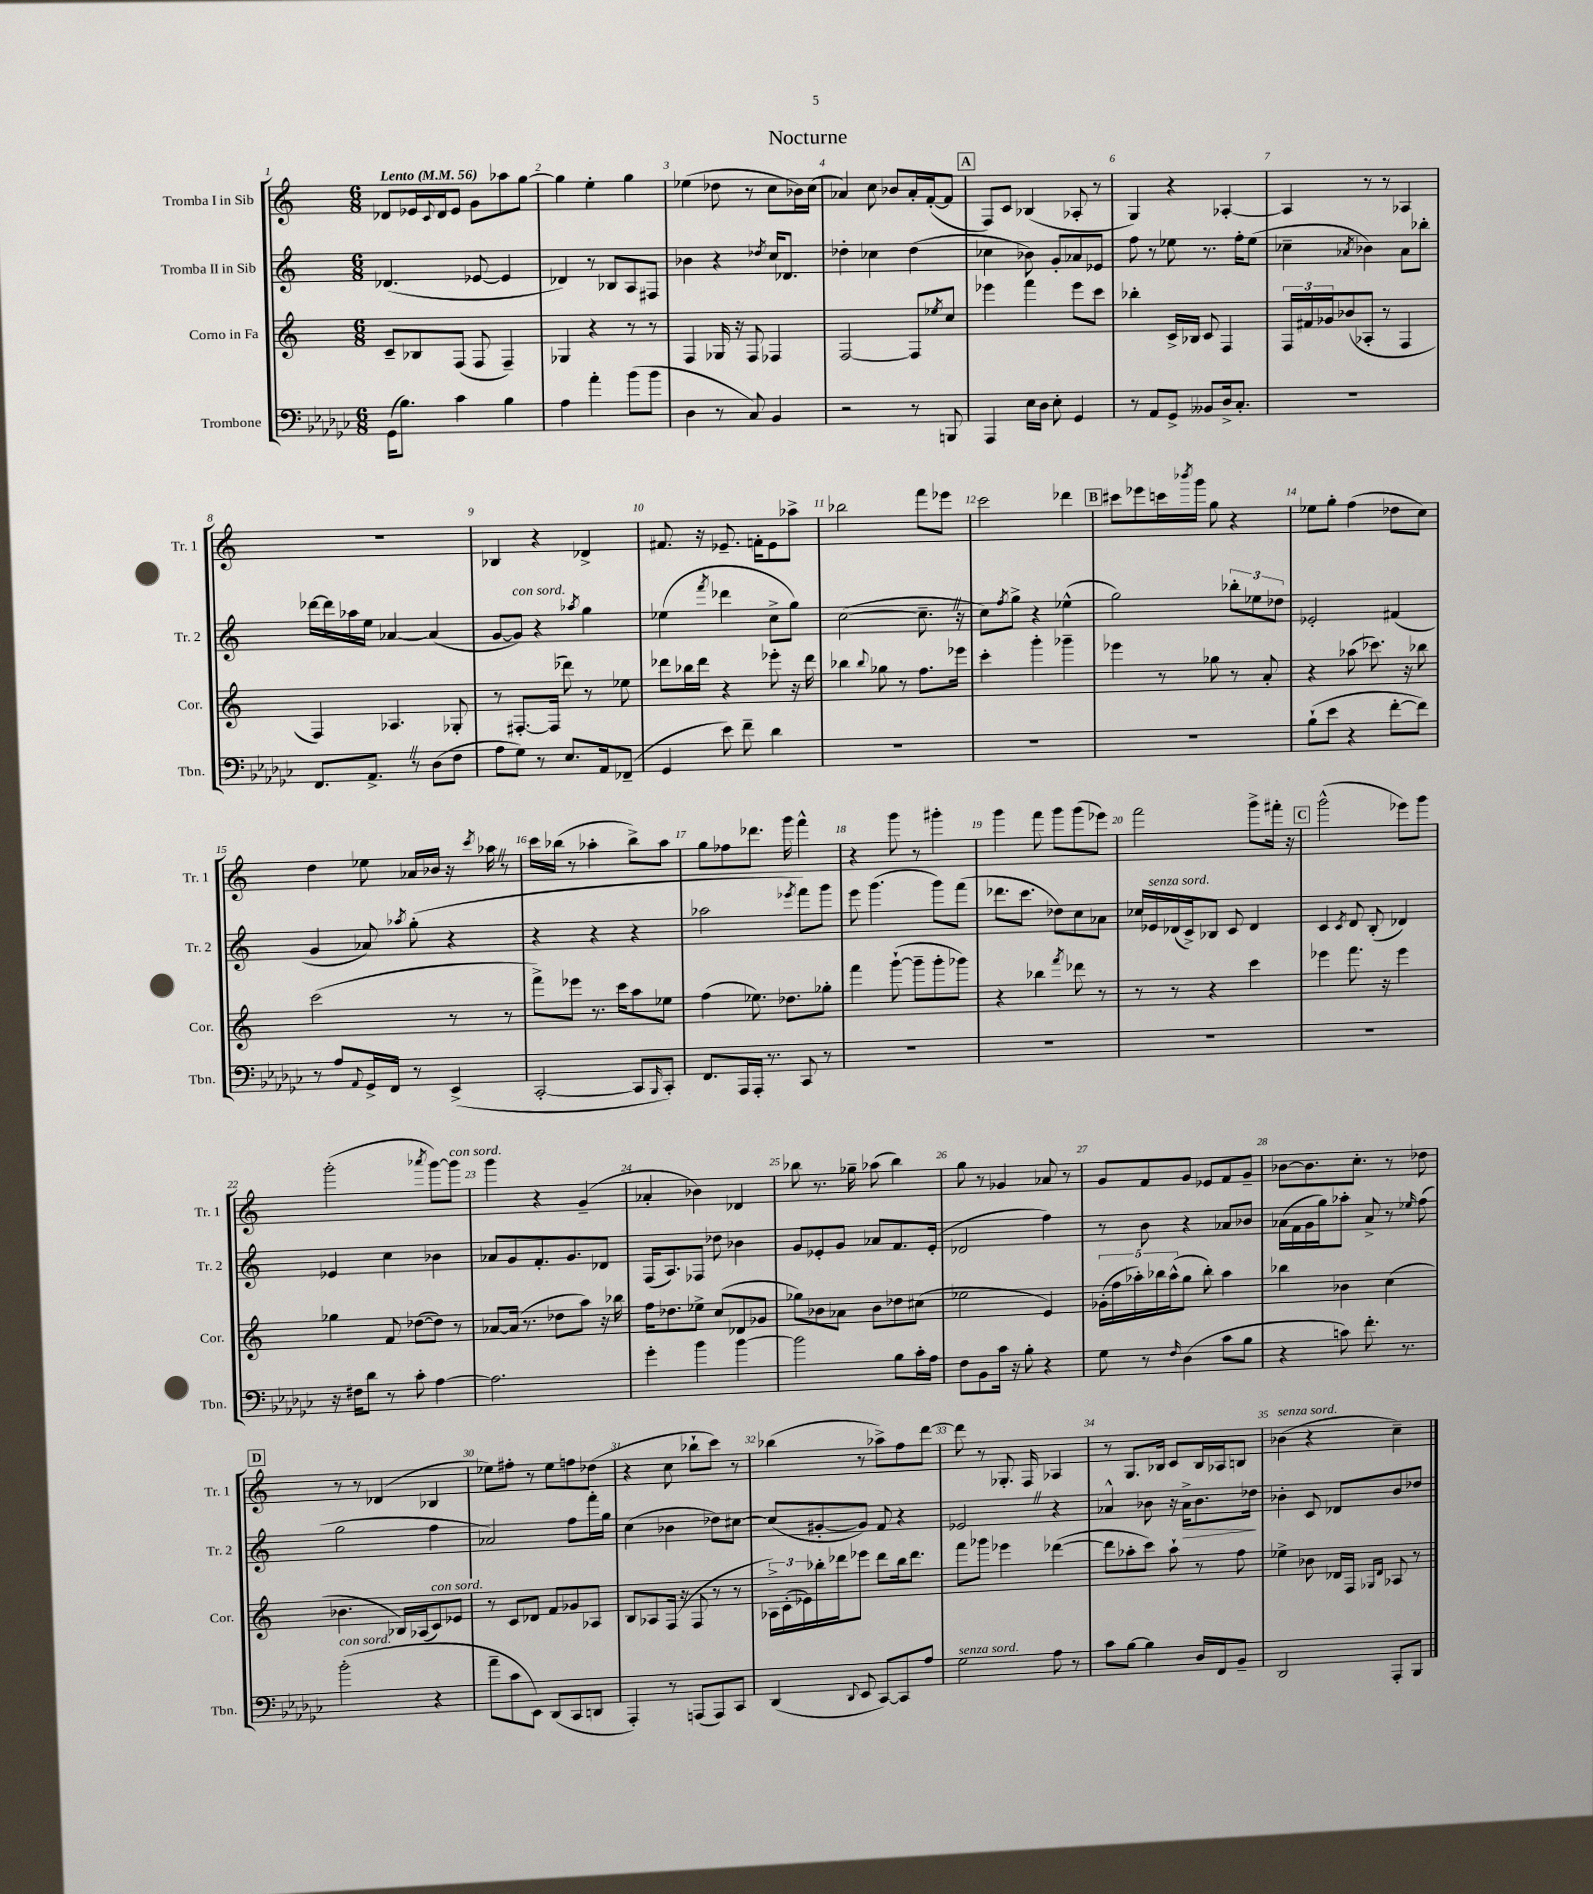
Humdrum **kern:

**kern	**kern	**kern	**kern
*staff4	*staff3	*staff2	*staff1
*clefF4	*clefG2	*clefG2	*clefG2
*k[b-e-a-d-g-c-]	*k[]	*k[]	*k[]
*M6/8	*M6/8	*M6/8	*M6/8
*MM56	*MM56	*MM56	*MM56
(16GG-	8c~	(4.d-	8d-
8.B-)	.	.	.
.	8B-	.	16e-
.	.	.	8qqc
.	.	.	16d-
4c-	(8F	.	8e-
.	8F	[8e-	8g
4B-	4F~)	4e-]	8aa-
.	.	.	[8gg
=	=	=	=
4A-	4G-	4d-)	4gg]
4a-'	4r	8r	4ee'
.	.	8B-	.
(8b-	8r	8A	4gg
8b-	8r	8F#	.
=	=	=	=
4D-	4F	4b-	(4ee-
8r	16G-	4r	8dd-
.	16r	.	.
8C-)	8F	.	8r
.	.	8qdd-	.
4BB-	4F-	16cc	8cc
.	.	8.d-	.
.	.	.	16b-)
.	.	.	(16cc
=	=	=	=
2r	[2F	4dd-'	4a-)
.	.	4cc-	8cc
.	.	.	8b-
8r	8F]	(4dd-	16a-'
.	.	.	([16f'
.	8qee-	.	.
8BBB	8cc	.	8f]
=	=	=	=
4AAA-	4eee-	4cc-	8F)
.	.	.	8c
16E-	4fff	8b-)	(4B-
16D-	.	.	.
8E-'	.	8g'	.
4GG-	8eee-	8a-	8A-'
.	8ccc	8e-	8r
=	=	=	=
8r	4bb-'	8ff	4G)
8AA-	.	8r	.
8GG-^	16c^	8ee-	4r
.	16B-	.	.
8BB--	8c	8.r	.
16D-^	4F	.	[4A-'
8.C-'	.	16ff'	.
.	.	(8ee-	.
=	=	=	=
2.r	24F	4cc-~	4A-]
.	24f#	.	.
.	24g-	.	.
.	(8b-	.	.
.	.	8qa-	.
.	8A-'	4b-)	8r
.	8r	.	8r
.	4F	8a-	4A-
.	.	8bb-'	.
=	=	=	=
8.FF	4F)	[16ddd-	2.r
.	.	16ddd-]	.
.	.	16aa-	.
8.AA-^	.	16ee	.
.	4.A-	[4a-	.
8r	.	.	.
(8D-	.	(4a-]	.
8F	8G-'	.	.
=	=	=	=
8A-	8r	[8g	4B-
8G-)	[8.F#'	8g])	.
8r	.	4r	4r
.	(16F#]	.	.
8.E-	8ddd-)	.	.
.	.	8qaa-	.
.	8r	4gg	4d-^
16AA-	.	.	.
(8FF-~	8ee-	.	.
=	=	=	=
4GG-	8ddd-	(4ee-	8.f#
.	16bb-	.	.
.	16ddd-	.	16r
.	.	8qfff	.
8e-)	4r	4ddd-	8.e-~
8f~	.	.	.
.	.	.	16f'
4d-	8eee-'	8cc^	8e-
.	16r	8gg)	8aa-^
.	16ddd-	.	.
=	=	=	=
2.r	4bb-	([2cc	2bb-
.	8qqbb-	.	.
.	8gg-	.	.
.	8r	.	.
.	8.ff	8.cc~]	8fff
.	.	.	8eee-
.	16eee-	16r	.
=	=	=	=
2.r	4ccc'	8cc)	2ccc
.	.	8qff	.
.	.	8gg^	.
.	4ggg'	4r	.
.	4ggg-~	(4ee-^^	4ddd-
=	=	=	=
2.r	4eee-	2gg)	8ccc#
.	.	.	8eee-
.	8r	.	16ccc
.	.	.	8qbbb-
.	.	.	16ggg
.	8gg-	.	8gg
.	8r	12bb-'	4r
.	.	12ee-	.
.	8a'	.	.
.	.	12dd-	.
=	=	=	=
(8B-`	4r	2e-'	8ee-
8e-	.	.	8gg'
4r	(8aa-	.	(4ff
.	8.ccc-)	.	.
[8f'	.	(4f#	8dd-
.	16r	.	.
8f])	8bb-	.	8cc)
=	=	=	=
8r	(2ccc	4g	4dd
8A-	.	.	.
8qqAA-	.	.	.
16GG-^	.	8a-)	8ee-
16FF	.	.	.
.	.	8qaa-	.
8r	.	(8gg'	16a-
.	.	.	16b-
(4EE-^	8r	4r	16r
.	.	.	8qccc
.	.	.	16aa-
.	8r	.	8r
=	=	=	=
[2CC-'	8fff^)	4r	16ccc
.	.	.	(16bb-
.	8eee-	.	8r
.	8.r	4r	4aa-'
.	16ccc	.	.
8CC-]	8aa	4r	8bb-^)
16qqBBB-	.	.	.
8CC-')	8ee-	.	8aa-
=	=	=	=
8.FF	(4ff	2aa-	8gg
.	.	.	8ff-
16AAA-	.	.	.
16AAA-'	8.ee-)	.	8.ddd-
8.r	.	.	.
.	8.dd-	.	16ggg
.	.	8qeee-	.
8CC-	.	8fff)	4fff^^
8r	8gg-'	8ggg	.
=	=	=	=
2.r	4fff	8eee	4r
.	.	(4.ggg	.
.	([8ggg`	.	8ggg
.	8ggg~]	.	8r
.	8ggg'	8ggg)	4ggg#'
.	8ggg-)	(8fff	.
=	=	=	=
2.r	4r	8.ddd-	4ggg
.	.	8.ccc	.
.	4bb-	.	8fff
.	.	8dd-)	8ggg
.	8qfff	.	.
.	8ddd-	8cc	(8ggg
.	8r	8a-	8eee-)
=	=	=	=
2.r	8r	16cc-	2fff
.	.	16e-	.
.	8r	(16d-	.
.	.	16c^)	.
.	4r	8B-	.
.	.	8c	.
.	4ccc	4d-	8ggg^
.	.	.	16fff#'
.	.	.	16r
=	=	=	=
2.r	4eee-	4c	(2ggg^^
.	.	8qc	.
.	8.fff	8d	.
.	.	(8B'	.
.	16r	.	.
.	4eee-	4d-)	8eee-)
.	.	.	8ggg
=	=	=	=
16r	4gg-	4e-	(2ggg'
16F#	.	.	.
8d-	.	.	.
8r	8f	4cc	.
8c-'	([8dd-	.	.
.	.	.	8qaaa-
[4A-	8dd-])	4b-	[8ggg)
.	8r	.	8ggg]
=	=	=	=
2.A-]	[8a-	8a-	4ggg
.	(16a-]	8g	.
.	8.r	.	.
.	.	8.f'	4r
.	8dd-	.	.
.	.	8.g	.
.	8aa)	.	(4g~
.	16r	8d-	.
.	16bb-	.	.
=	=	=	=
4g-'	16ff	(16F	4a-'
.	8.dd-	8.A)	.
4b-	8ee-^	8F-	4b-)
.	(8cc	8dd-	.
[4b-	8d-	4b-	4d-
.	8g-	.	.
=	=	=	=
2b-]	8gg-)	8g	8bb-
.	8b-	8e-'	8.r
.	8a-	8g	.
.	.	.	16gg-~
.	8b-	8a-	(8aa-
8B-	8dd-	8.f	4bb-)
16c-'	(8cc#	.	.
16A-	.	(16e-'	.
=	=	=	=
8F	2ee-	2d-	8gg
8BB-	.	.	8r
16c-	.	.	4g-
16r	.	.	.
8B-'	.	.	.
4r	4e)	4ff)	8a-
.	.	.	8r
=	=	=	=
8G-	(20g-'	8r	8g
.	20ff	.	.
.	20aa-')	.	.
8r	.	8b	8f
.	20bb-	.	.
.	(20aa-^^	.	.
16qqF	.	.	.
(4D-	8gg	4r	8g
.	8bb-')	.	8e-
8c-	4aa-	8a-	8f
8B-	.	8b-	8g~
=	=	=	=
4r	4bb-	(16a-	[8b-
.	.	16f	.
.	.	16g	8.b-]
.	.	16gg)	.
8c)	4b-	8aa-'	.
.	.	.	8.cc'
8.f'	.	8a-^	.
.	(4cc	8r	8r
8.r	.	.	.
.	.	16qqee-	.
.	.	(8ff	8dd-
=	=	=	=
(2b-'	4.b-	2gg	8r
.	.	.	8r
.	.	.	(4d-
.	16B-)	.	.
.	(16A-	.	.
4r	8c)	4ff	4B-
.	8e-	.	.
=	=	=	=
8a-~	8r	2a-)	8ee-)
8c-	8c	.	8ff#'
8EE-)	8d-	.	8r
(8DD-	8f	.	8ee-
8CC-	8g-	8ff	8ff
8DD	8A-	16fff'	(8dd-
.	.	16gg	.
=	=	=	=
4AAA-')	8B	(4cc	4r
.	8A-	.	.
8r	(16F	4b-	8cc
.	16r	.	.
(8AAA	8F	.	8bb-`
8AAA)	8r	8dd-)	8ccc)
8CC-	8r	[8cc#	8r
=	=	=	=
(4DD-	24A-^)	(8cc#]	(4bb-
.	(24c'	.	.
.	24e-)	.	.
.	16bb-'	[8g#'	.
.	16ddd-	.	.
8qqDD-	.	.	.
8EE-	8eee-	8g#])	8r
[8CC-)	8ddd-	8f	8aa-^)
8CC-]	16bb-	4r	8ff
.	8.ddd-	.	.
8A-	.	.	[8ddd
=	=	=	=
2G-	8fff	2e-	8ddd]
.	8ggg-	.	8r
.	4eee-	.	8.G-'
.	.	.	16F
8A-	([4ddd-	4r	4A-
8r	.	.	.
=	=	=	=
8c-	8ddd-]	4a-^^	8r
[8B-	8aa-'	.	8.G
4B-]	8ccc)	8b-	.
.	.	.	16B-
.	8aa-`	16r	8c
.	.	16a-^	.
16D-	8r	8.b-	16B-
16FF	.	.	16A-
8BB-~	8ff	.	8B
.	.	16dd-	.
=	=	=	=
2DD-	4ee-^	4b-'	(4b-
.	8b-	8c	4r
.	16d-	8d-	.
.	16F	.	.
.	16qqG-	.	.
.	16qqd-	.	.
8AAA-'	8A-	8b-	4cc~)
8BBB-	8r	8dd-	.
==	==	==	==
*-	*-	*-	*-
